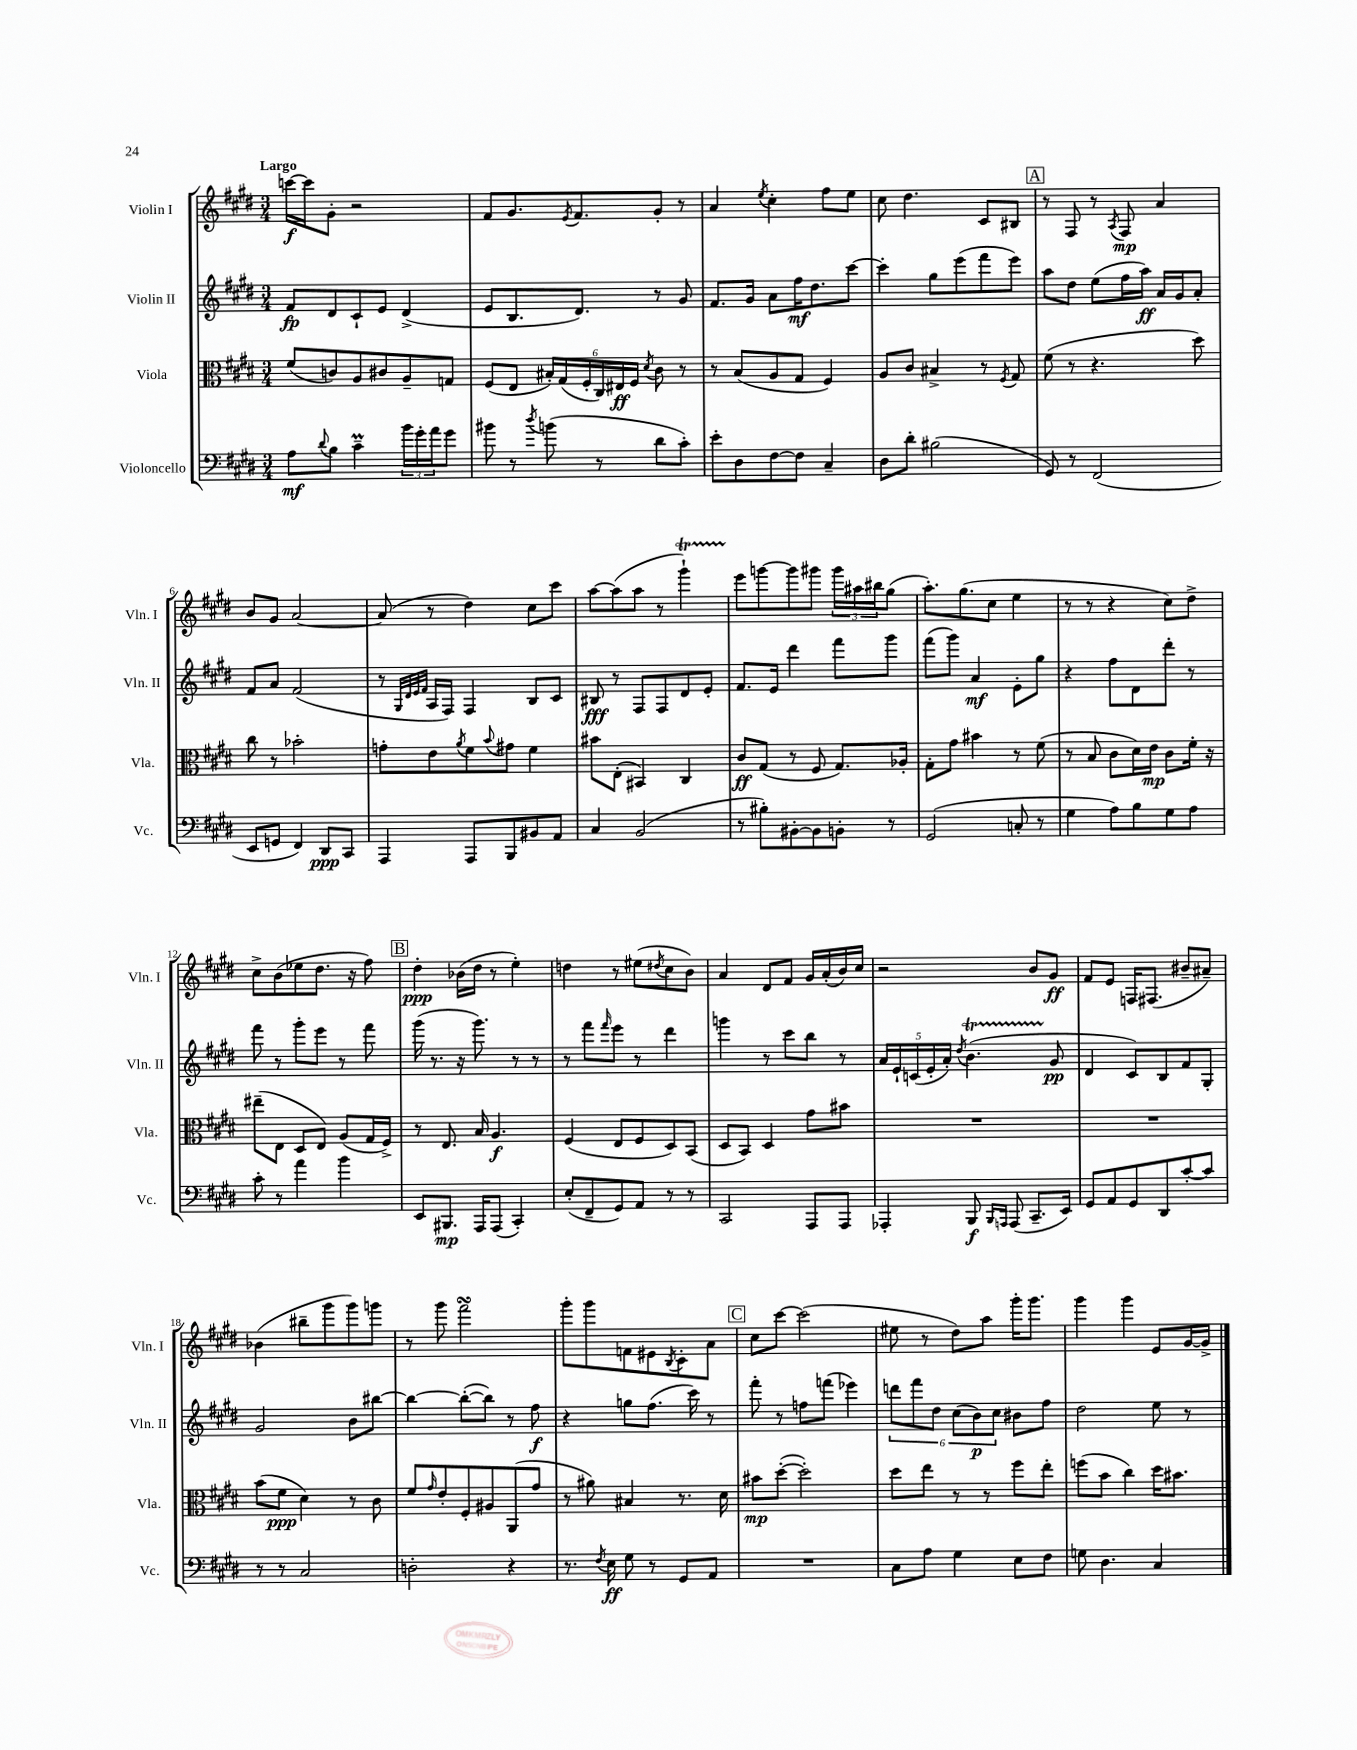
<<
\new StaffGroup <<
\new Staff = "s0" \with { instrumentName = "Violin I" shortInstrumentName = "Vln. I" } {
    \clef treble \key e \major \numericTimeSignature \time 3/4 \tempo "Largo"
    c'''16~\f c'''16 gis'8-. r2 |
    fis'8 gis'8. \acciaccatura { e'8 } fis'8. gis'8-. r8 |
    a'4 \acciaccatura { e''8 } cis''4-. fis''8 e''8 |
    cis''8 dis''4. cis'8 bis8 |
    \mark \markup { \box "A" } r8 fis8 r8 \acciaccatura { a8 } fis8\mp a'4 |
    b'8 gis'8 a'2~ |
    a'8( r8 dis''4) cis''8 cis'''8 |
    a''8~ a''8( a''8 r8 gis'''4-!\startTrillSpan) |
    e'''8\stopTrillSpan g'''8~ g'''8 gis'''8 \tuplet 3/2 { gis'''16 ais''16 bis''16 } gis''8( |
    a''8.-.) gis''8.( cis''8 e''4 |
    r8 r8 r4 cis''8) dis''8-> |
    cis''8-> b'8( ees''8 dis''8. r16 fis''8) |
    \mark \markup { \box "B" } dis''4-.\ppp bes'16( dis''16 r8 e''4-.) |
    d''4 r8 eis''8( \acciaccatura { dis''8 } cis''8 b'8) |
    a'4 dis'8 fis'8 gis'16 a'16-.( b'16) cis''16 |
    r2 b'8 gis'8\ff |
    fis'8 e'8 f16 fis8.( bis'8-- ais'8--) |
    bes'4( bis''8-- gis'''8 gis'''8) g'''8 |
    r8 gis'''8 fis'''2\turn |
    gis'''8-. gis'''8 f'8 eis'8 \acciaccatura { b8 } cis'8-. a'8 |
    \mark \markup { \box "C" } cis''8 cis'''8~ cis'''2( |
    eis''8 r8 dis''8) a''8 gis'''16-. gis'''8. |
    gis'''4 gis'''4 e'8 gis'16~ gis'16-> \bar "|." |
}
\new Staff = "s1" \with { instrumentName = "Violin II" shortInstrumentName = "Vln. II" } {
    \clef treble \key e \major \numericTimeSignature \time 3/4
    fis'8\fp dis'8 cis'8-! e'8 dis'4->( |
    e'8 b8. dis'8.) r8 gis'8 |
    fis'8. gis'16 a'8 fis''16\mf dis''8. cis'''8~ |
    cis'''4-. gis''8 e'''8( fis'''8 e'''8) |
    \mark \markup { \box "A" } a''8 dis''8 e''8( fis''16 a''16\ff) a'16 gis'16 a'8-. |
    fis'8 a'8 fis'2( |
    r8 \grace { gis32 dis'32 e'32 fis'32 } a16 fis16) fis4 b8 cis'8 |
    bis8\fff r8 fis8 fis8 dis'8 e'8-. |
    fis'8. e'16 dis'''4 fis'''8 gis'''8 |
    fis'''8( gis'''8) a'4\mf e'8-. gis''8 |
    r4 fis''8 dis'8 dis'''8-. r8 |
    fis'''8 r8 gis'''8-. e'''8 r8 fis'''8 |
    \mark \markup { \box "B" } gis'''16( r8. r16 gis'''8.) r8 r8 |
    r8 fis'''8 \grace { fis'''16 } e'''8 r8 dis'''4 |
    g'''4 r8 cis'''8 b''8 r8 |
    \tuplet 5/4 { a'16 e'16-! c'16( e'16-. a'16-.) } \acciaccatura { dis''8 } b'4.\startTrillSpan( gis'8\stopTrillSpan\pp |
    dis'4 cis'8) b8 fis'8 gis8-. |
    gis'2 b'8 bis''8~ |
    bis''4~ bis''8~-.( bis''8) r8 fis''8\f |
    r4 g''8 fis''8.( cis'''16) r8 |
    \mark \markup { \box "C" } fis'''8-. r8 f''8 f'''8( ees'''4) |
    \tuplet 6/4 { d'''8 fis'''8 dis''8 cis''8( b'8\p) cis''8 } bis'8 fis''8 |
    dis''2 e''8 r8 \bar "|." |
}
\new Staff = "s2" \with { instrumentName = "Viola" shortInstrumentName = "Vla." } {
    \clef alto \key e \major \numericTimeSignature \time 3/4
    fis'8( c'8) a8 cis'8 a8-- g8 |
    fis8( e8 \tuplet 6/4 { bis16-.) gis16( fis16-. cis16) eis16\ff fis16 } \acciaccatura { dis'8 } cis'8 r8 |
    r8 b8( a8 gis8 fis4) |
    a8 cis'8 bis4-> r8 \acciaccatura { fis8 } gis8 |
    \mark \markup { \box "A" } fis'8( r8 r4. dis''8) |
    cis''8 r8 bes'2-. |
    g'8-. e'8 \acciaccatura { a'8 } fis'8 \appoggiatura { b'8 } gis'8 fis'4 |
    bis'8 e8-.( bis,4) cis4 |
    cis'8\ff gis8( r8 fis8 gis8.) aes16-. |
    gis8-. gis'8 bis'4 r8 fis'8( |
    r8 b8 cis'8 dis'16) e'16\mp cis'8 fis'16-. r16 |
    eis''8--( e8 dis8 e8) a8( gis16 fis16->) |
    \mark \markup { \box "B" } r8 e8. b16 a4.\f |
    fis4( e8 fis8 dis8) b,8( |
    dis8 b,8) dis4 gis'8 bis'8 |
    R2. |
    R2. |
    b'8( fis'8\ppp dis'4) r8 cis'8 |
    fis'8 \grace { gis'16 } e'8-. fis8-. ais8 a,8( gis'8 |
    r8 ais'8) bis4 r8. dis'16 |
    \mark \markup { \box "C" } bis'8\mp dis''8~-.( dis''2-.) |
    dis''8 e''8 r8 r8 fis''8 e''8-. |
    f''8( b'8 cis''4) dis''16 bis'8. \bar "|." |
}
\new Staff = "s3" \with { instrumentName = "Violoncello" shortInstrumentName = "Vc." } {
    \clef bass \key e \major \numericTimeSignature \time 3/4
    a8\mf \appoggiatura { dis'8 } b8 cis'4--\prall \tuplet 3/2 { b'16 gis'16-. a'16 } gis'8 |
    bis'8 r8 \acciaccatura { dis''8 } b'8( r8 dis'8 cis'8-.) |
    e'8-. dis8 fis8~ fis8 cis4-- |
    dis8 dis'8-. bis2( |
    \mark \markup { \box "A" } gis,8) r8 fis,2( |
    e,8 g,8 fis,4) dis,8\ppp cis,8 |
    a,,4 a,,8 b,,8 bis,8 a,8 |
    cis4 b,2( |
    r8 bis8-.) bis,8~-. bis,8 b,8-. r8 |
    gis,2( c8-. r8 |
    gis4 a8) b8 gis8 a8 |
    cis'8-. r8 a'4 b'4 |
    \mark \markup { \box "B" } e,8 bis,,8.\mp a,,16 a,,8( cis,4-.) |
    e8-.( fis,8-- gis,8) a,8 r8 r8 |
    cis,2 a,,8 a,,8 |
    aes,,4-. b,,8\f \grace { b,,16 a,,16 } a,,8( cis,8.-- e,16) |
    gis,8 a,8 gis,8 dis,8 cis'8~-. cis'8 |
    r8 r8 cis2 |
    d2-. r4 |
    r8. \acciaccatura { fis8 } e16\ff gis8 r8 gis,8 a,8 |
    \mark \markup { \box "C" } R2. |
    cis8 a8 gis4 e8 fis8 |
    g8 dis4. cis4 \bar "|." |
}
>>
>>
